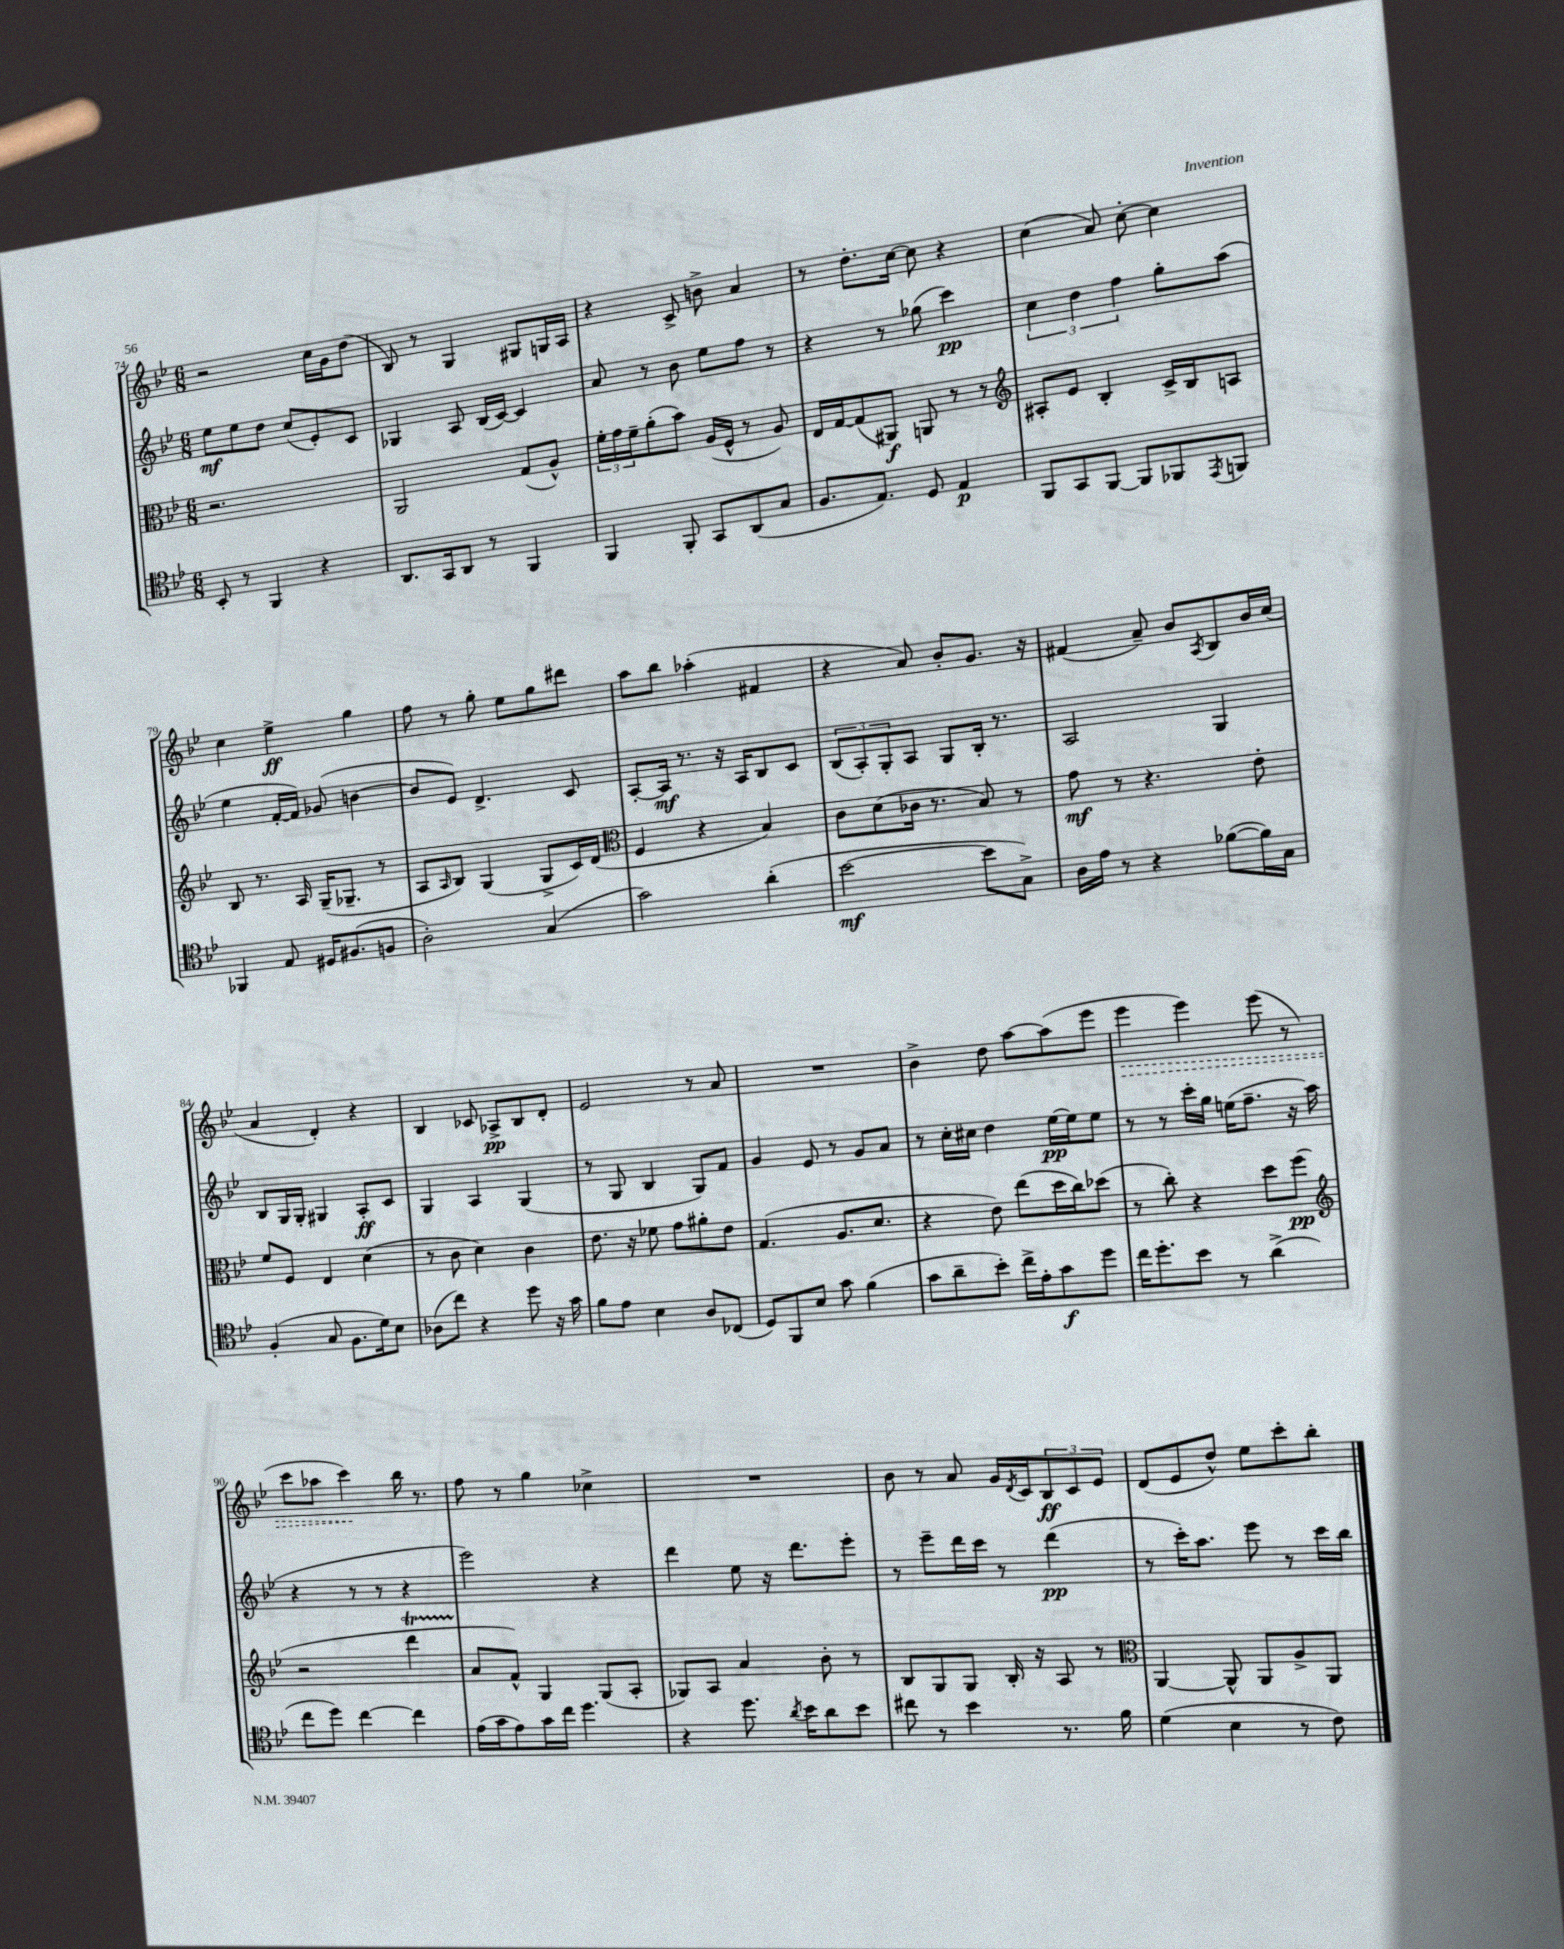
<<
\new StaffGroup <<
\new Staff = "s0" {
    \clef treble \key bes \major \numericTimeSignature \time 6/8
    r2 c''16 g'16 d''8( |
    bes8) r8 g4 gis8 g16 a16 |
    r4 c'8-> b'8-> a'4 |
    r8 d''8.-. c''16~ c''8 r4 |
    c''4( a'8) c''8~-. c''4 |
    c''4 ees''4->\ff g''4 |
    f''8 r8 g''8-. ees''8 g''8 dis'''8 |
    a''8 bes''8 aes''4-.( fis'4 |
    r4 a'8) bes'8-. g'8. r16 |
    fis'4( a'8--) bes'8 \acciaccatura { a8 } bes8 bes'16 c''16( |
    a'4 d'4-.) r4 |
    bes4 ces'8 aes8->\pp bes8 d'8-. |
    ees'2 r8 a'8 |
    R2. |
    bes'4-> d''8 a''8~ a''8( ees'''8 |
    \once \override Hairpin.style = #'dashed-line ees'''4\> ees'''4) ees'''8( r8 |
    c'''8 aes''8 c'''4\!) bes''16 r8. |
    f''8 r8 g''4 ces''4-> |
    R2. |
    bes'8 r8 a'8 g'16 \acciaccatura { d'8 } c'16 \tuplet 3/2 { bes8\ff c'8 ees'8 } |
    d'8( ees'8 d''8-^) ees''8 c'''8-. bes''8-. \bar "|." |
}
\new Staff = "s1" {
    \clef treble \key bes \major \numericTimeSignature \time 6/8
    ees''8\mf ees''8 d''8 c''8( ees'8-.) c'8 |
    ges4 a8 bes16( c'16~) c'4 |
    a'8 r8 bes'8 ees''8 f''8 r8 |
    r4 r8 ges''8( c'''4\pp) |
    \tuplet 3/2 { c''4 d''4 f''4 } g''8-. a''8( |
    ees''4 f'16~-. f'16) ges'8( b'4~ |
    b'8 ees'8) d'4.-> c'8 |
    a8~-. a16\mf r8. r16 a16 bes8 c'8 |
    \tuplet 3/2 { bes8( a8-.) g8-. } a8 g8 bes16-. r8. |
    a2 g4 |
    bes8 g16 g16-. gis4 a8-.\ff c'8 |
    g4 a4 g4( |
    r8 g8 bes4 g8) f'8 |
    g'4 ees'8 r8 g'8 a'8 |
    r8 c''16-. cis''16 d''4 ees''16~\pp ees''16 ees''8 |
    r8 r8 c'''16-. g''16 e''16( f''8.-- r16 a''16 |
    r4 r8 r8 r4 |
    ees'''2) r4 |
    d'''4 ees''8 r16 d'''8. ees'''8-. |
    r8 ees'''8-- d'''16 c'''16 r8 d'''4\pp( |
    r8 c'''16-.) a''8. ees'''8 r8 c'''16 bes''16 \bar "|." |
}
\new Staff = "s2" {
    \clef alto \key bes \major \numericTimeSignature \time 6/8
    r2. |
    a,2 g8( a8-^) |
    \tuplet 3/2 { f'16-. g'16 f'16-- } a'8-.( bes'8) a16( f16-^ r8 a8) |
    ees16 g16~ g8( ais,8\f) a,8 r8 r8 |
    \clef treble ais8-. ees'8 bes4-. c'16-> bes16 a8 |
    bes8 r8. a16 g16--( ges8.-- r8 |
    a8 \grace { a16 } bes8) g4( g8-> c'16) d'16( |
    \clef alto f4 r4 bes4) |
    c'8 d'8( ces'16 r8. bes8) r8 |
    g'8\mf r8 r4. ees'8-. |
    f'8 f8 ees4 d'4( |
    r8 c'8 d'4) c'4 |
    ees'8. r16 fes'8 g'8 ais'8-. ees'8 |
    g4.( a8. d'8. |
    r4 ees'8) ees''8( d''16 c''16) des''8( |
    r8 c''8-.) r4 d''8 f''8\pp( |
    \clef treble r2 d'''4\startTrillSpan |
    a'8\stopTrillSpan f'8-^) g4 g8( a8-. |
    ges8) a8 a'4 bes'8-. r8 |
    bes8 g8 g8 bes16-. r16 a8 r8 |
    \clef alto a,4~ a,8-^ a,8 a8-> a,8 \bar "|." |
}
\new Staff = "s3" {
    \clef tenor \key bes \major \numericTimeSignature \time 6/8
    bes,8-. r8 f,4 r4 |
    a,8. g,16 a,8 r8 f,4 |
    f,4 f,8-. g,8 a,8( g8 |
    f8. ees8.) d8 ees4\p |
    f,8 g,8 f,8~ f,8 fes,8 \acciaccatura { ees,8 } f,8 |
    fes,4 ees8 dis16 fis8.( f8 |
    a2-.) g4( |
    g'2) a'4-.( |
    bes'2~\mf bes'8 g8->) |
    a16 ees'16 r8 r4 fes'8~( fes'16) g16 |
    f4-.( g8 f8. d'16) bes8 |
    aes8( c''8) r4 d''8 r16 g'16 |
    f'8 ees'8 bes4 a8 ces8( |
    d8) f,8 bes8 g'8 f'4( |
    g'8 a'8-- bes'8-.) c''16-> ees'16-. g'8\f d''8 |
    c''16 d''8.-. bes'8 r8 a'4->( |
    c''8 d''8) c''4~ c''4 |
    ees'16( g'16 ees'8) g'16 c''16 d''4. |
    r4 d''8. \acciaccatura { a'8 } bes'16 a'8 bes'8 |
    cis''8 r8 bes'4 r8. f'16 |
    d'4( bes4 r8 c'8) \bar "|." |
}
>>
>>
\layout { \context { \Score currentBarNumber = #74 } }
